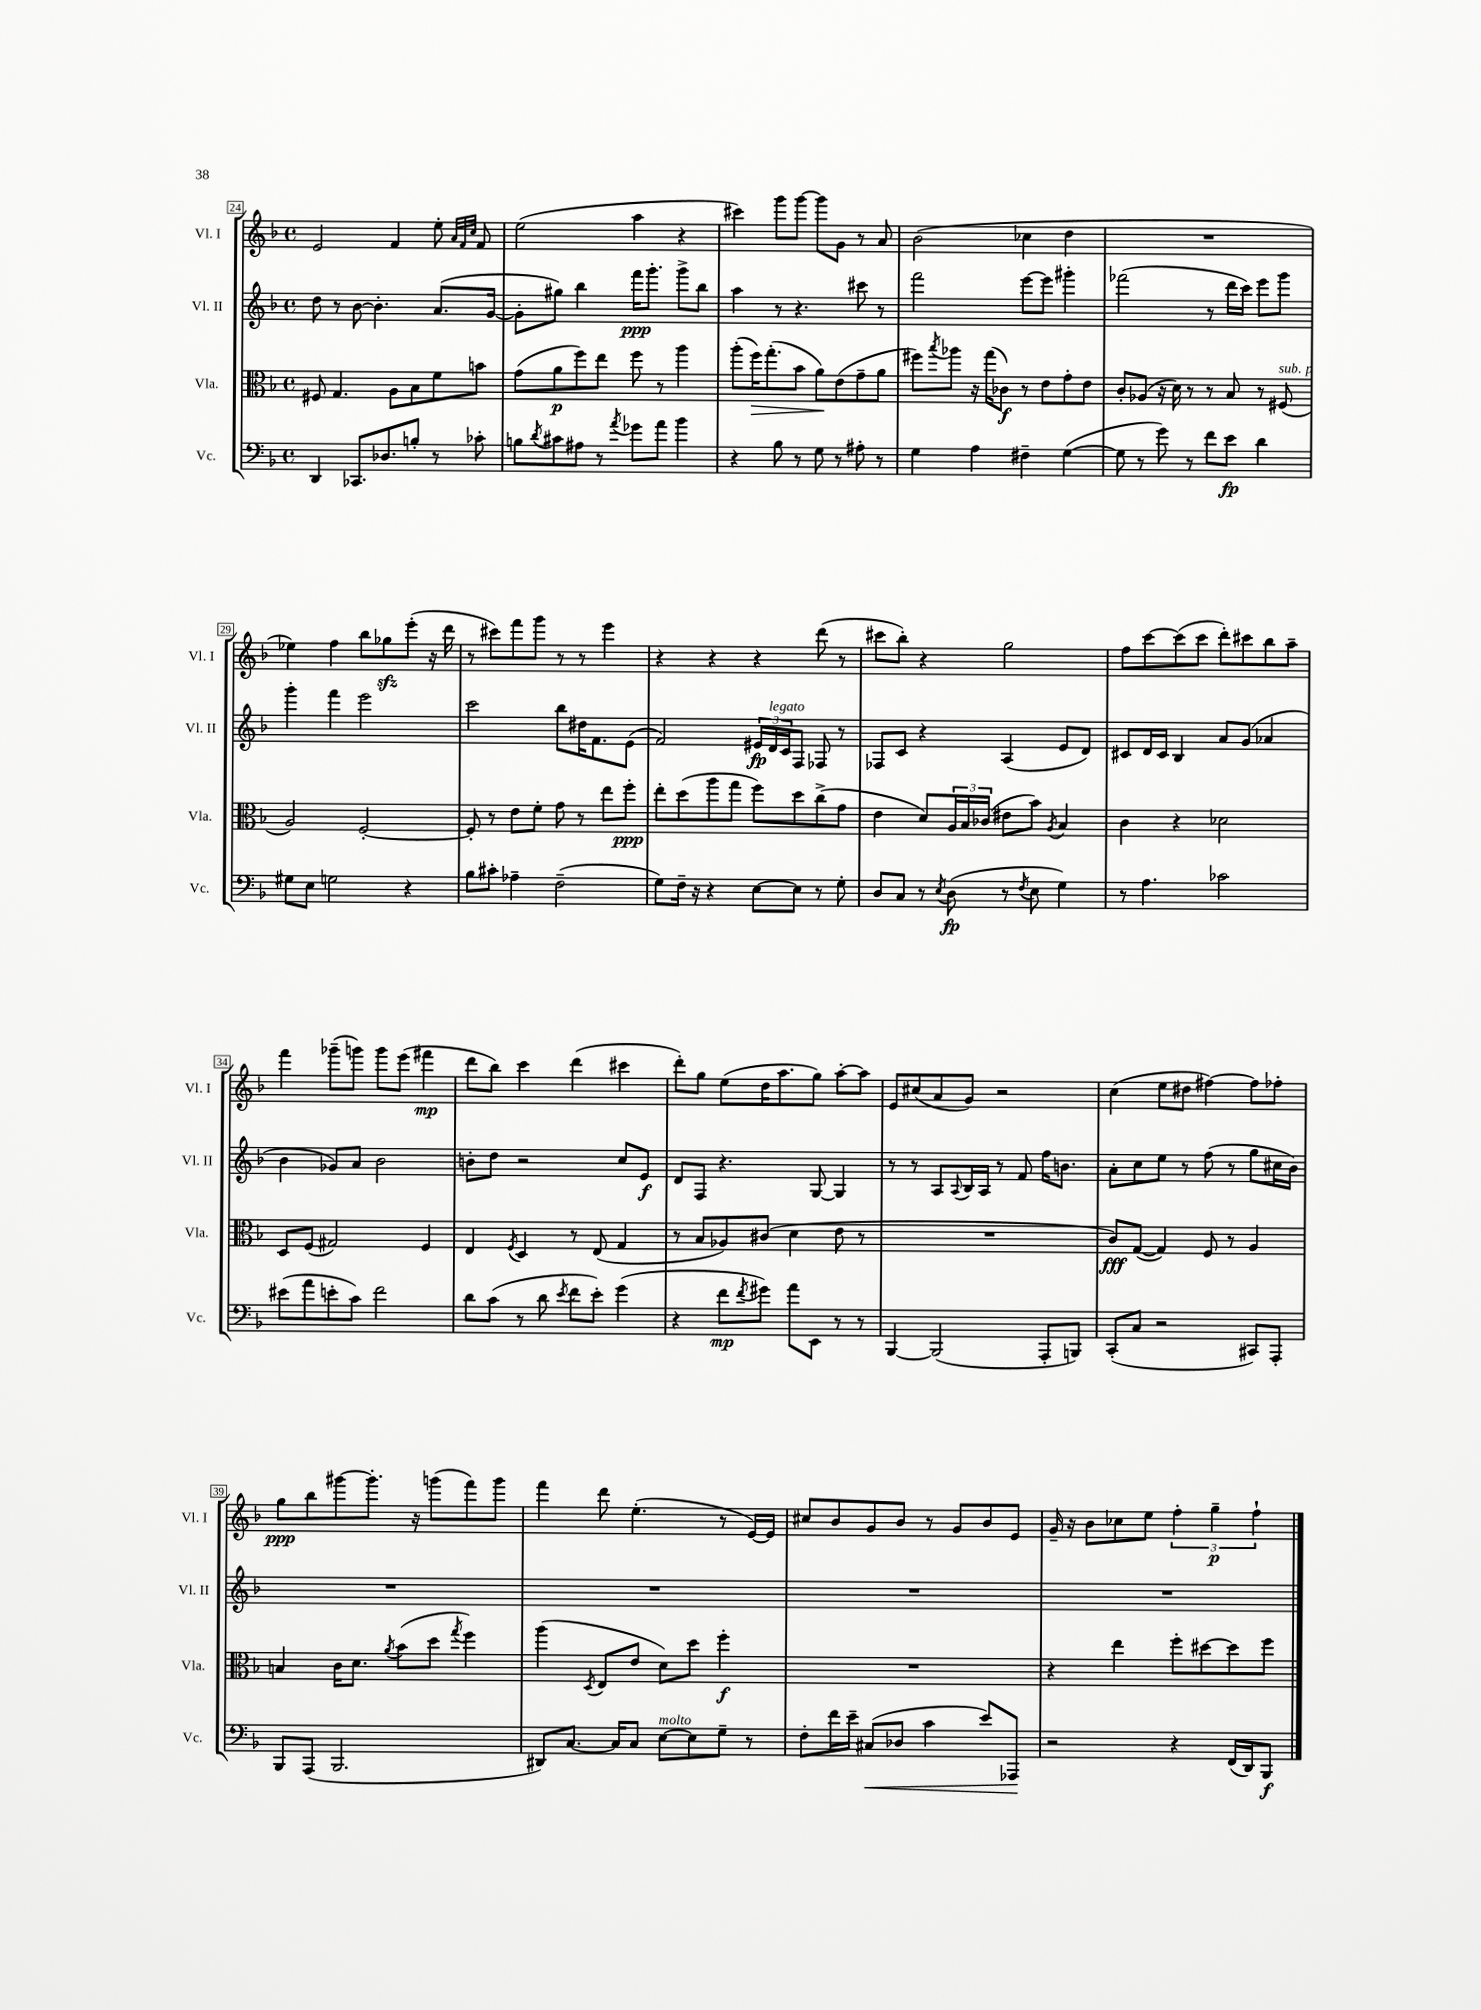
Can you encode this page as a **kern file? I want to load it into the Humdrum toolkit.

**kern	**dynam	**kern	**dynam	**kern	**dynam	**kern	**dynam
*part4	*part4	*part3	*part3	*part2	*part2	*part1	*part1
*staff4	*staff4	*staff3	*staff3	*staff2	*staff2	*staff1	*staff1
*I"Vc.	*	*I"Vla.	*	*I"Vl. II	*	*I"Vl. I	*
*I'Vc.	*	*I'Vla.	*	*I'Vl. II	*	*I'Vl. I	*
*clefF4	*	*clefC3	*	*clefG2	*	*clefG2	*
*k[b-]	*	*k[b-]	*	*k[b-]	*	*k[b-]	*
*M4/4	*	*M4/4	*	*M4/4	*	*M4/4	*
*met(c)	*	*met(c)	*	*met(c)	*	*met(c)	*
=24	=24	=24	=24	=24	=24	=24	=24
4DD/	.	8F#X/	.	8dd\	.	2e/	.
.	.	4.G/	.	8r	.	.	.
8.CC-X/L	.	.	.	[8b-\	.	.	.
.	.	.	.	4.b-'\]	.	.	.
8.D-X/	.	.	.	.	.	.	.
.	.	8A\L	.	.	.	4f/	.
8Bn'/J	.	8B-\	.	.	.	.	.
8r	.	8f\	.	(8.a/L	.	8ee'\	.
.	.	.	.	.	.	32qqa/LLL	.
.	.	.	.	.	.	32qqf/	.
.	.	.	.	.	.	32qqcc/JJJ	.
8c-X'\	.	8bn\J	.	.	.	8f/	.
.	.	.	.	[16g/Jk	.	.	.
=25	=25	=25	=25	=25	=25	=25	=25
8Bn\L	.	(8g\L	.	8g'\L]	.	(2ee\	.
8qd/	.	.	.	.	.	.	.
8c#X\	.	8a\	p	8gg#X\J)	.	.	.
8A#X\J	.	8ff\)	.	4bb-\	.	.	.
8r	.	8ee\J	.	.	.	.	.
8qa/	.	.	.	.	.	.	.
8g-X\L	.	8ff\	.	16fff\KL	ppp	4aa\	.
.	.	.	.	8.ggg'\J	.	.	.
8a\J	.	8r	.	.	.	.	.
4b-\	.	4aa\	.	8ggg^\L	.	4r	.
.	.	.	.	8bb-\J	.	.	.
=26	=26	=26	=26	=26	=26	=26	=26
4r	.	(8aa'\L	.	4aa\	.	4ccc#X\)	.
!	!	!	!LO:HP:b	!	!	!	!
.	.	16ff\K)	>	.	.	.	.
.	.	(8.gg'\	.	.	.	.	.
8B-\	.	.	.	8r	.	8ggg\L	.
8r	.	8b-\J	.	4.r	.	[8ggg\J	.
8G\	.	8a\L)	.	.	.	8ggg\L]	.
8r	.	(8e\	]	.	.	8g\J	.
8A#X'\	.	8g~\	.	8ccc#X\	.	8r	.
8r	.	8a\J	.	8r	.	8a/	.
=27	=27	=27	=27	=27	=27	=27	=27
4G\	.	8ff#X\L)	.	2fff\	.	(2b-\	.
.	.	8qbb-/	.	.	.	.	.
.	.	8aa-X\J	.	.	.	.	.
4A\	.	16r	.	.	.	.	.
.	.	(16gg\KL	.	.	.	.	.
.	.	8c-X\J)	f	.	.	.	.
4F#X~\	.	8r	.	[8eee\L	.	4cc-X\	.
.	.	8e\L	.	8eee\J]	.	.	.
([4G\	.	8g'\	.	4ggg#X'\	.	4dd\	.
.	.	8e\J	.	.	.	.	.
=28	=28	=28	=28	=28	=28	=28	=28
8G\]	.	8c'/L	.	(2fff-X\	.	1r	.
8r	.	(8A-X/J	.	.	.	.	.
8g\)	.	16r	.	.	.	.	.
.	.	16d\)	.	.	.	.	.
8r	.	8r	.	.	.	.	.
8f\L	.	8r	.	8r	.	.	.
8e\J	fp	8B-/	.	16ddd\LL	.	.	.
.	.	.	.	16ccc\JJ)	.	.	.
4d\	.	8r	.	8eee\L	.	.	.
!	!	!LO:TX:a:i:t=sub. p	!	!	!	!	!
.	.	(8F#X/	.	8ggg\J	.	.	.
!!LO:LB:g=z
=29	=29	=29	=29	=29	=29	=29	=29
8G#X\L	.	2A/)	.	4ggg'\	.	4ee-X\)	.
8E\J	.	.	.	.	.	.	.
2Gn\	.	.	.	4fff\	.	4ff\	.
.	.	[2F'/	.	2eee\	.	8bb-\L	.
.	.	.	.	.	.	8gg-Xzz\	.
4r	.	.	.	.	.	(8eee'\J	.
.	.	.	.	.	.	16r	.
.	.	.	.	.	.	16ddd\	.
=30	=30	=30	=30	=30	=30	=30	=30
8B-\L	.	8F'/]	.	2ccc\	.	8r	.
8c#X'\J	.	8r	.	.	.	8ccc#X\L)	.
4A-X~\	.	8e\L	.	.	.	8fff\	.
.	.	8f'\J	.	.	.	8ggg\J	.
(2F~\	.	8g\	.	8bb-\L	.	8r	.
.	.	8r	.	16dd#X\K	.	8r	.
.	.	.	.	8.f\	.	.	.
.	.	8ee\L	.	.	.	4eee\	.
.	.	8ff'\J	ppp	(8e\J	.	.	.
=31	=31	=31	=31	=31	=31	=31	=31
8G\L)	.	8ee'\L	.	2f/)	.	4r	.
16F~\Jk	.	(8dd\	.	.	.	.	.
16r	.	.	.	.	.	.	.
4r	.	8aa\	.	.	.	4r	.
.	.	8gg\J	.	.	.	.	.
[8E\L	.	8ff\L)	.	24e#X/LL	fp	4r	.
!	!	!	!	!LO:TX:a:i:t=legato	!	!	!
.	.	.	.	24d/	.	.	.
.	.	.	.	24c/J	.	.	.
8E\J]	.	8dd\	.	8F/J	.	.	.
8r	.	(8cc^\	.	8F-X/	.	(8ddd\	.
8G'\	.	8g\J	.	8r	.	8r	.
=32	=32	=32	=32	=32	=32	=32	=32
8D/L	.	4e\	.	8F-X/L	.	8ccc#X\L	.
8C/J	.	.	.	8c/J	.	8bb-'\J)	.
8r	.	8d/L)	.	4r	.	4r	.
8qE/	.	.	.	.	.	.	.
(8D\	fp	24A/L	.	.	.	.	.
.	.	24B-/	.	.	.	.	.
.	.	(24c-X/JJ	.	.	.	.	.
8r	.	8e#X\L	.	(4A/	.	2gg\	.
8qF/	.	.	.	.	.	.	.
8E\	.	8b-\J)	.	.	.	.	.
.	.	8qA/	.	.	.	.	.
4G\)	.	4B-/	.	8e/L	.	.	.
.	.	.	.	8d/J)	.	.	.
=33	=33	=33	=33	=33	=33	=33	=33
8r	.	4c\	.	8c#X/L	.	8ff\L	.
4.A\	.	.	.	16d/L	.	[8ccc\	.
.	.	.	.	16c#/JJ	.	.	.
.	.	4r	.	4B-/	.	(8ccc\]	.
.	.	.	.	.	.	8ccc\J	.
2c-X\	.	2d-X\	.	8a/L	.	8ddd'\L)	.
.	.	.	.	(8g/J	.	8ccc#X\	.
.	.	.	.	4a-X/	.	8bb-\	.
.	.	.	.	.	.	8aa~\J	.
!!LO:LB:g=z
=34	=34	=34	=34	=34	=34	=34	=34
(8e#X\L	.	8D/L	.	4b-\	.	4fff\	.
8a\	.	(8F/J	.	.	.	.	.
8en'\	.	2G#X/)	.	8g-X/L)	.	(8ggg-X~\L	.
8c\J)	.	.	.	8a/J	.	8gggn\J)	.
2f\	.	.	.	2b-\	.	8ggg\L	.
.	.	.	.	.	.	(8eee\J	.
.	.	4F/	.	.	.	4fff#X\	mp
=35	=35	=35	=35	=35	=35	=35	=35
8d\L	.	4E/	.	8bn'\L	.	8ddd\L	.
(8c\J	.	.	.	8dd\J	.	8bb-\J)	.
.	.	8qF/	.	.	.	.	.
8r	.	4D/	.	2r	.	4ccc\	.
8d\	.	.	.	.	.	.	.
8qe/	.	.	.	.	.	.	.
8f\L	.	8r	.	.	.	(4ddd\	.
8e'\J)	.	(8E/	.	.	.	.	.
(4g\	.	4G/	.	8cc/L	.	4ccc#X\	.
.	.	.	.	8e/J	f	.	.
=36	=36	=36	=36	=36	=36	=36	=36
4r	.	8r	.	8d/L	.	8ddd'\L)	.
.	.	8B-/L	.	8F/J	.	8gg\J	.
8f\L	mp	8A-X/)	.	4.r	.	(8ee\L	.
8qf/	.	.	.	.	.	.	.
8g#X\J)	.	(8c#X/J	.	.	.	16dd\K	.
.	.	.	.	.	.	8.aa\	.
8a\L	.	4d\	.	.	.	.	.
8EE\J	.	.	.	[8G/	.	8gg\J)	.
8r	.	8e\	.	4G/]	.	[8aa'\L	.
8r	.	8r	.	.	.	8aa\J]	.
=37	=37	=37	=37	=37	=37	=37	=37
[4BBB-/	.	1r	.	8r	.	8e/L	.
.	.	.	.	8r	.	(8cc#X/	.
(2BBB-/]	.	.	.	8A/L	.	8a/	.
.	.	.	.	8qqA/	.	.	.
.	.	.	.	16B-/L	.	8g/J)	.
.	.	.	.	16A/JJ	.	.	.
.	.	.	.	8r	.	2r	.
.	.	.	.	8f/	.	.	.
8AAA'/L	.	.	.	16ff\KL	.	.	.
.	.	.	.	8.bn\J	.	.	.
8BBBn/J)	.	.	.	.	.	.	.
=38	=38	=38	=38	=38	=38	=38	=38
(8CC'/L	.	8c/L)	fff	8a'\L	.	(4cc\	.
8C/J	.	([8G/J	.	8cc\	.	.	.
2r	.	4G/])	.	8ee\J	.	8ee\L	.
.	.	.	.	8r	.	8dd#X\J	.
.	.	8F/	.	(8ff\	.	[4ff#X\)	.
.	.	8r	.	8r	.	.	.
8CC#X/L)	.	4A/	.	8gg\L	.	8ff#\L]	.
8AAA'/J	.	.	.	16cc#X\L	.	8ff-X'\J	.
.	.	.	.	16b-\JJ)	.	.	.
!!LO:LB:g=z
=39	=39	=39	=39	=39	=39	=39	=39
8BBB-/L	.	4Bn/	.	1r	.	8gg\L	ppp
(8AAA/J	.	.	.	.	.	8bb-\	.
2.BBB-/	.	16c\KL	.	.	.	[8ggg#X\	.
.	.	8.d\J	.	.	.	.	.
.	.	.	.	.	.	8.ggg#'\J]	.
.	.	8qa/	.	.	.	.	.
.	.	(8b-\L	.	.	.	.	.
.	.	.	.	.	.	16r	.
.	.	8dd\J	.	.	.	(8gggn\L	.
.	.	8qgg/	.	.	.	.	.
.	.	4ff\)	.	.	.	8fff\)	.
.	.	.	.	.	.	8ggg\J	.
=40	=40	=40	=40	=40	=40	=40	=40
8DD#X/L)	.	(4aa\	.	1r	.	4fff\	.
[8.C/J	.	.	.	.	.	.	.
.	.	8qD/	.	.	.	.	.
.	.	8E/L	.	.	.	8ddd\	.
16C/KL]	.	.	.	.	.	.	.
8C/J	.	8e/J	.	.	.	(4.ee'\	.
!LO:TX:a:i:t=molto	!	!	!	!	!	!	!
[8E\L	.	8d\L)	.	.	.	.	.
8E\]	.	8dd\J	.	.	.	.	.
8G~\J	.	4ff'\	f	.	.	8r	.
8r	.	.	.	.	.	[16e/LL)	.
.	.	.	.	.	.	16e/JJ]	.
=41	=41	=41	=41	=41	=41	=41	=41
8F'\L	.	1r	.	1r	.	8cc#X/L	.
16f\L	.	.	.	.	.	8b-/	.
16e~\JJ	.	.	.	.	.	.	.
!	!LO:HP:b	!	!	!	!	!	!
(8C#X/L	<	.	.	.	.	8g/	.
8D-X/J	.	.	.	.	.	8b-/J	.
4c\	.	.	.	.	.	8r	.
.	.	.	.	.	.	8g/L	.
8e/L)	.	.	.	.	.	8b-/	.
8AAA-X/J	.	.	.	.	.	8e/J	.
.	[	.	.	.	.	.	.
=42	=42	=42	=42	=42	=42	=42	=42
2r	.	4r	.	1r	.	16g~/	.
.	.	.	.	.	.	16r	.
.	.	.	.	.	.	8b-\L	.
.	.	4ee\	.	.	.	8cc-X\	.
.	.	.	.	.	.	8ee\J	.
4r	.	8ff'\L	.	.	.	6ff'\	.
.	.	[8dd#X\	.	.	.	.	.
.	.	.	.	.	.	6gg~\	p
(16FF/LL	.	8dd#\]	.	.	.	.	.
16DD/J)	.	.	.	.	.	.	.
.	.	.	.	.	.	6ff`\	.
8BBB-/J	f	8ff\J	.	.	.	.	.
==	==	==	==	==	==	==	==
*-	*-	*-	*-	*-	*-	*-	*-
